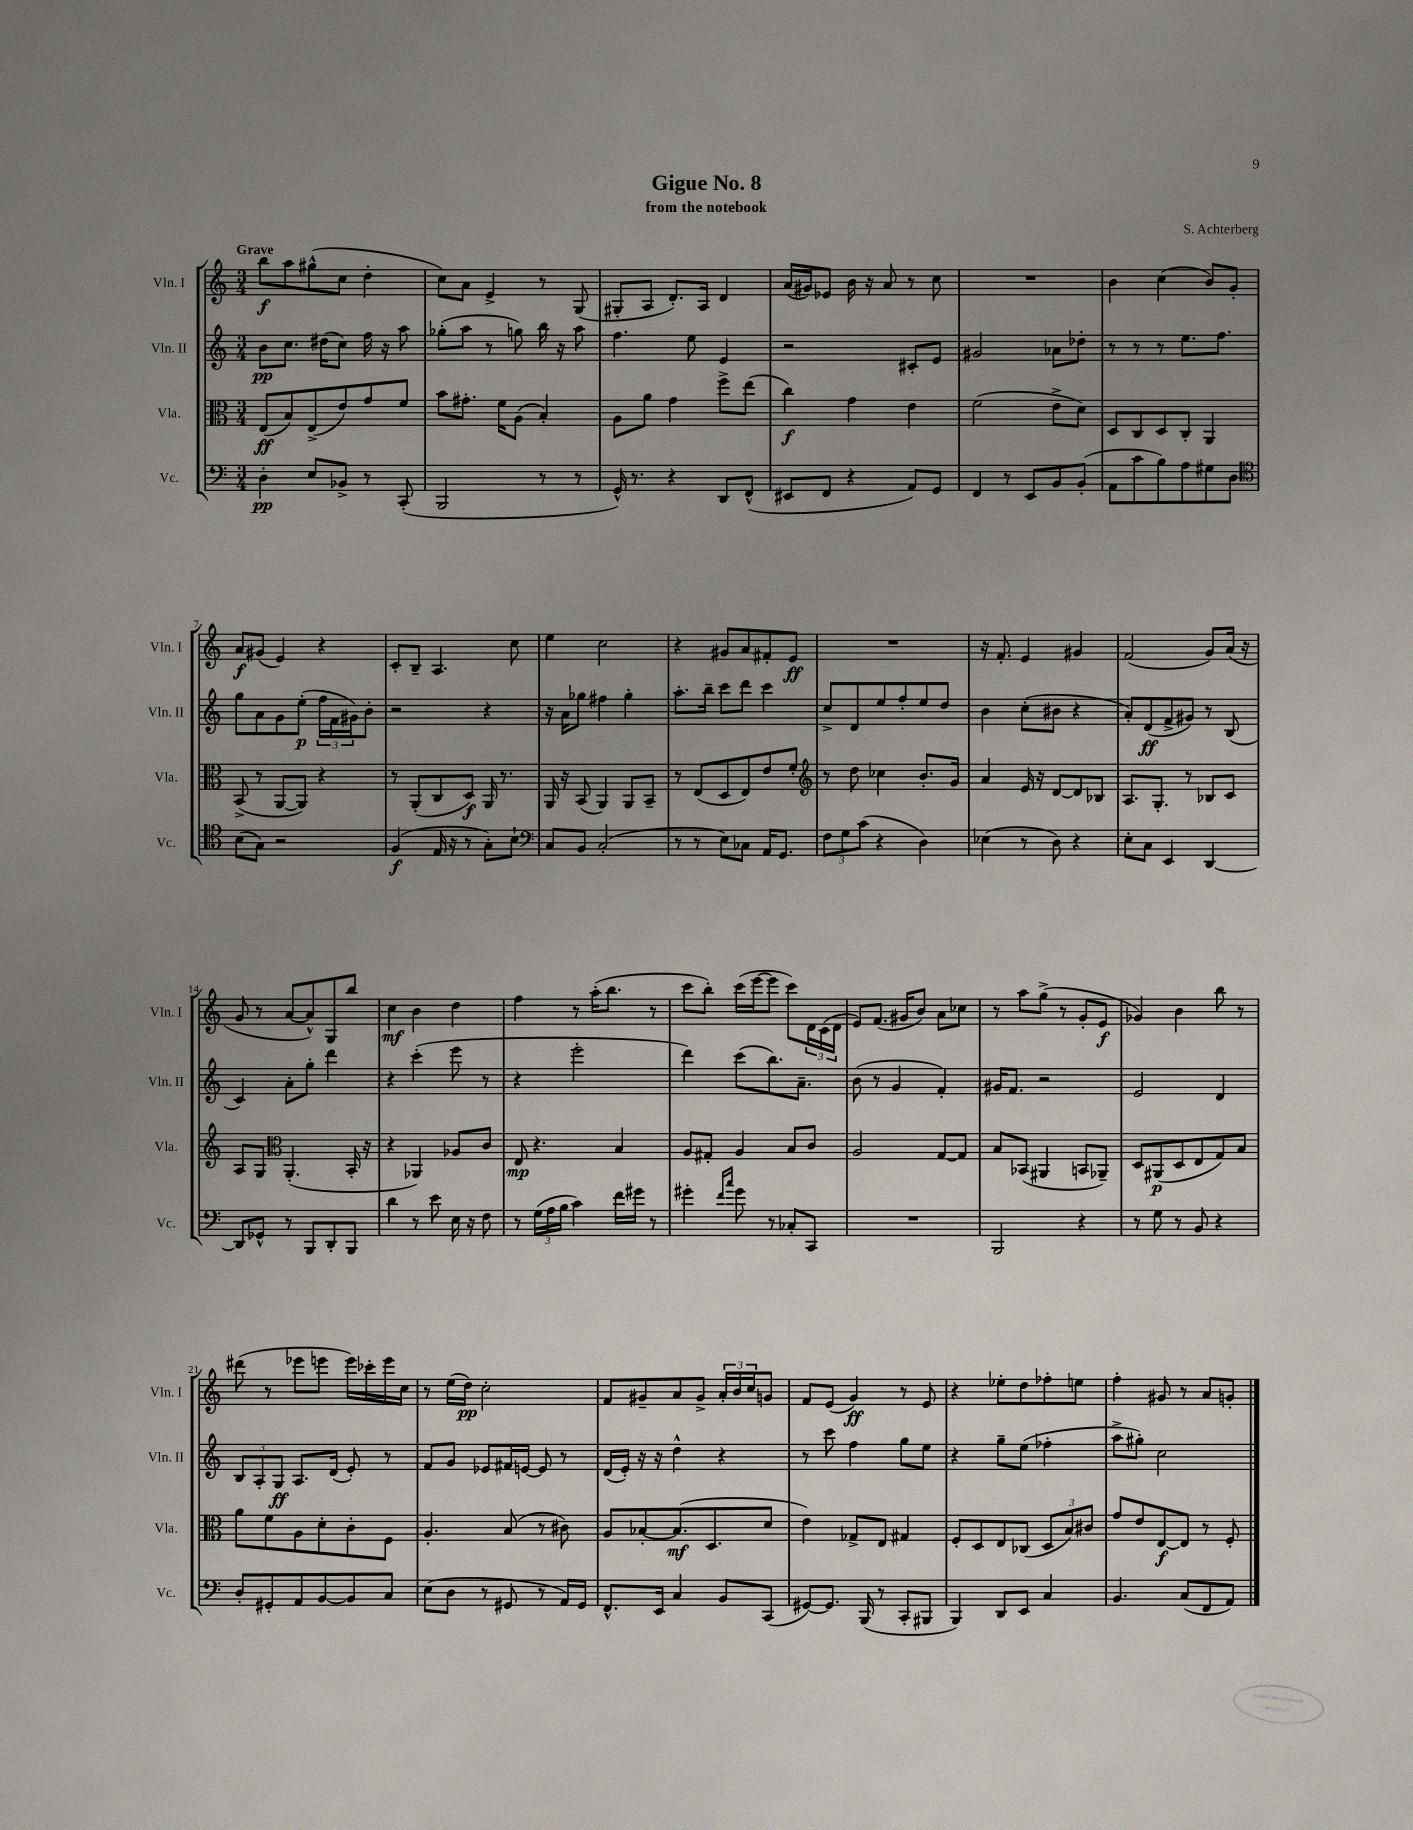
\header { title = "Gigue No. 8" composer = "S. Achterberg" subtitle = "from the notebook" }
<<
\new StaffGroup <<
\new Staff = "s0" \with { instrumentName = "Vln. I" shortInstrumentName = "Vln. I" } {
    \clef treble \key c \major \numericTimeSignature \time 3/4 \tempo "Grave"
    b''8\f a''8 gis''8-^( c''8 d''4-. |
    c''8) a'8 e'4-> r8 g8( |
    gis8-. a8 d'8.-.) a16 d'4 |
    a'16( gis'16) ees'8 b'16 r16 a'8 r8 c''8 |
    R2. |
    b'4 c''4( b'8) g'8-. |
    a'8\f gis'8( e'4) r4 |
    c'8-. b8-- a4. c''8 |
    e''4 c''2 |
    r4 gis'8 a'8 fis'8-. e'8\ff |
    R2. |
    r16 f'8.-. e'4 gis'4 |
    f'2( g'8) a'16( r16 |
    g'8 r8 a'8~ a'8-^) g8 b''8 |
    c''4\mf b'4 d''4 |
    f''4 r8 a''16-.( b''8. r8 |
    c'''8 b''8-.) c'''16( e'''16~ e'''8 c'''8) \tuplet 3/2 { d'16 c'16( d'16 } |
    e'8) f'8.( gis'16 b'8) a'8 ces''8 |
    r8 a''8 g''8->( r8 g'8-. e'8\f |
    ges'4) b'4 b''8 r8 |
    dis'''8( r8 ees'''8 e'''8 e'''16) ces'''16-. e'''16 c''16 |
    r8 e''16( d''16\pp) c''2-. |
    f'8 gis'8-- a'8 gis'8-> \tuplet 3/2 { a'16-. b'16 c''16 } g'8 |
    f'8 e'8( g'4\ff) r8 e'8 |
    r4 ees''8-. d''8 fes''8-. e''8 |
    f''4-. gis'8 r8 a'8 g'8-. \bar "|." |
}
\new Staff = "s1" \with { instrumentName = "Vln. II" shortInstrumentName = "Vln. II" } {
    \clef treble \key c \major \numericTimeSignature \time 3/4
    b'8\pp c''8. dis''16( c''8) f''16 r16 a''8 |
    ges''8-.( a''8 r8 g''8) b''16 r16 a''8 |
    f''4. e''8 e'4 |
    r2 cis'8-. e'8 |
    gis'2 aes'8 des''8-. |
    r8 r8 r8 e''8. f''8. |
    g''8 a'8 g'8 e''8-.\p( \tuplet 3/2 { f''16 f'16 gis'16) } b'8-. |
    r2 r4 |
    r16 a'16 ges''8 fis''4 ges''4-. |
    a''8.-. b''16-- c'''8 d'''8 c'''4 |
    c''8-> d'8 e''8 f''8-. e''8 d''8 |
    b'4 c''8-.( bis'8 r4 |
    a'8-.) d'8\ff( f'8-> gis'8) r8 b8( |
    c'4) a'8-. g''8-. d'''4 |
    r4 c'''4-.( e'''8 r8 |
    r4 e'''2-. |
    d'''4) c'''8( b''8.) a'8.-- |
    b'8( r8 g'4 f'4-.) |
    gis'16 f'8. r2 |
    e'2 d'4 |
    \tuplet 3/2 { b8 a8-. g8\ff } a8. d'16( e'8-.) r8 |
    f'8 g'8 ees'8 fis'16 e'16~ e'8 r8 |
    d'16( e'16-.) r16 r16 d''4-^ r4 |
    r8 c'''8 f''4 g''8 e''8 |
    r4 g''8-- e''8( fes''4-. |
    a''8-> gis''8-.) c''2 \bar "|." |
}
\new Staff = "s2" \with { instrumentName = "Vla." shortInstrumentName = "Vla." } {
    \clef alto \key c \major \numericTimeSignature \time 3/4
    e8\ff( b8) e8->( e'8) g'8 f'8 |
    b'8 gis'8.-. f'16 a8( b4-.) |
    a8 a'8 g'4 f''8-> e''8( |
    c''4\f) g'4 e'4 |
    f'2( e'8-> d'8) |
    d8 c8 d8 c8-. a,4 |
    b,8->( r8 a,8~ a,8) r4 |
    r8 a,8-.( c8 d8\f) a,16 r8. |
    a,16 r16 b,8( a,4) a,8 b,8-- |
    r8 e8( d8 e8) e'8 f'8-. |
    \clef treble r8 d''8 ces''4 b'8.-. g'16 |
    a'4 e'16 r16 d'8~ d'8 bes8 |
    a8. g8.-. r8 bes8 c'8 |
    a8 g8 \clef alto a,4.-.( b,16-. r16 |
    r4 aes,4) aes8 c'8 |
    e8\mp r4. b4 |
    a8 gis8-. a4 b8 c'8 |
    a2 g8~ g8 |
    b8 bes,8( ais,4 b,8 aes,8--) |
    d8 ais,8\p( d8 e8 g8) b8 |
    a'8 f'8 a8 d'8-. c'8-. f8 |
    a4.-. b8( r8 cis'8) |
    a8 bes8~-. bes8.\mf( d8. d'8 |
    e'4) ges8-> e8 gis4 |
    f8-. d8 e8 ces8( \tuplet 3/2 { d8 b8) cis'8 } |
    g'8 e'8 e8~\f e8 r8 f8-. \bar "|." |
}
\new Staff = "s3" \with { instrumentName = "Vc." shortInstrumentName = "Vc." } {
    \clef bass \key c \major \numericTimeSignature \time 3/4
    d4-.\pp e8 bes,8-> r8 c,8-.( |
    b,,2 r8 r8 |
    g,16-^) r8. r4 d,8 f,8-^( |
    eis,8 f,8 r4 a,8) g,8 |
    f,4 r8 e,8 b,8 b,8-.( |
    a,8 c'8 b8) a8 gis8 d8 |
    \clef tenor b8( g8) r2 |
    f4\f( e16 r16 r8 g8-.) b8-! |
    \clef bass c8 b,8 c2-.( |
    r8 r8 e8) ces8 a,16 g,8. |
    \tuplet 3/2 { f8 g8 c'8( } r4 d4) |
    ees4( r8 d8) r4 |
    e8-. c8 e,4 d,4~ |
    d,8 ges,8-^ r8 b,,8 d,8-. b,,8 |
    d'4 r8 e'8 e16 r16 f8 |
    r8 \tuplet 3/2 { g16( a16 b16 } c'4) f'16 gis'16 r8 |
    gis'4-. \grace { f'16 c''16 } gis'8 r8 ces8-. c,8 |
    R2. |
    b,,2 r4 |
    r8 g8 r8 b,8 r4 |
    d8-. gis,8-. a,8 b,8~ b,8 c8 |
    e8( d8 r8 gis,8 r8 a,16) gis,16 |
    f,8.-^ e,16 c4 b,8 c,8( |
    gis,8~) gis,8. b,,16( r8 c,8-. bis,,8 |
    b,,4) d,8 e,8 c4 |
    b,4. c8( f,8 a,8) \bar "|." |
}
>>
>>
